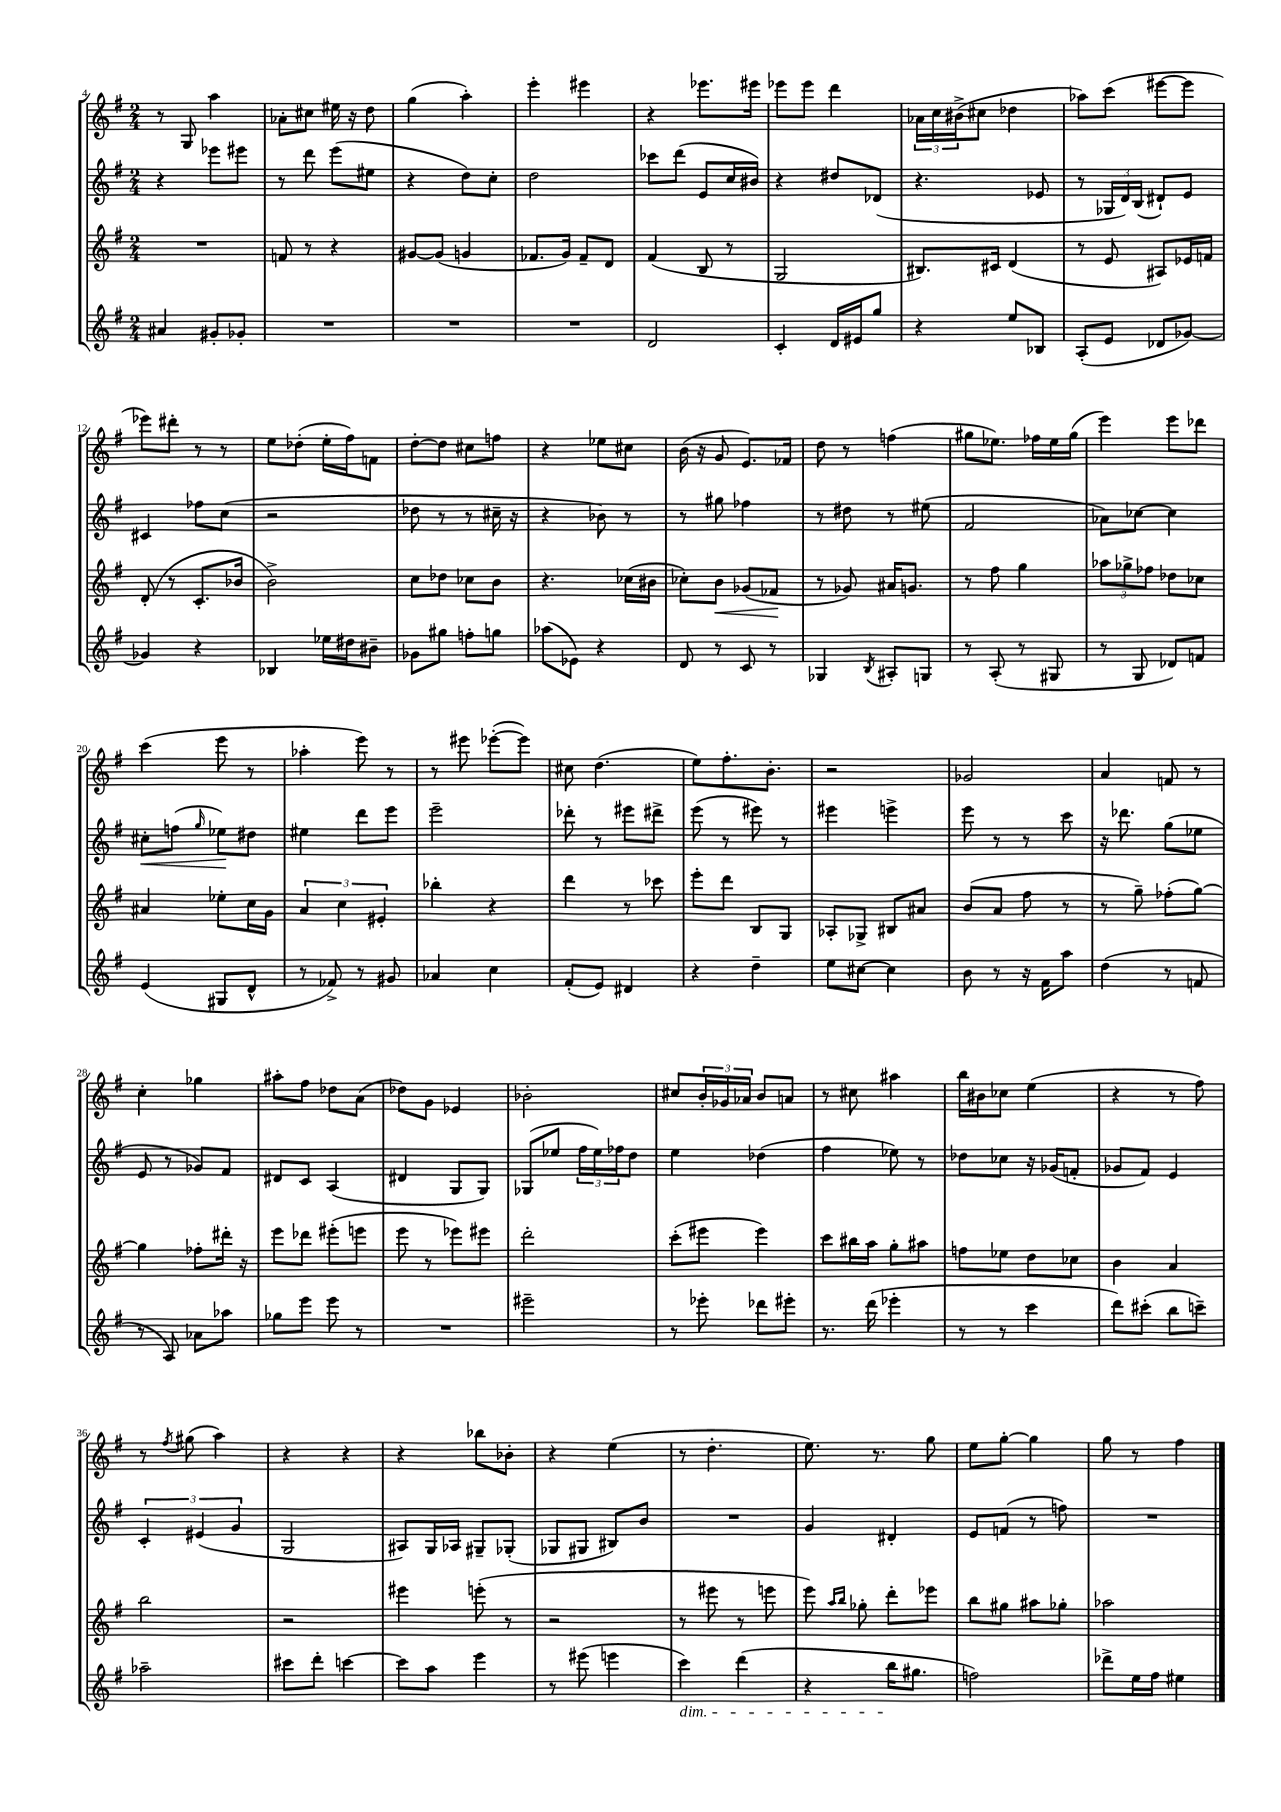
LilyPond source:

<<
\new StaffGroup <<
\new Staff = "s0" {
    \clef treble \key g \major \numericTimeSignature \time 2/4
    r8 g8 a''4 |
    aes'8-. cis''8 eis''16 r16 d''8 |
    g''4( a''4-.) |
    e'''4-. eis'''4 |
    r4 ees'''8. eis'''16 |
    ees'''8 ees'''8 d'''4 |
    \tuplet 3/2 { aes'16 c''16 bis'16->( } cis''8 des''4 |
    aes''8) c'''8( eis'''8~ eis'''8 |
    ees'''8) dis'''8-. r8 r8 |
    e''8 des''8-.( e''16-. fis''16) f'8 |
    d''8~-. d''8 cis''8 f''8 |
    r4 ees''8 cis''8 |
    b'16( r16 g'8 e'8.) fes'16 |
    d''8 r8 f''4( |
    gis''8 ees''8.) fes''16 ees''16 gis''16( |
    e'''4) e'''8 des'''8 |
    c'''4( e'''8 r8 |
    aes''4-. e'''8) r8 |
    r8 eis'''8 ees'''8~-.( ees'''8) |
    cis''8 d''4.( |
    e''8) fis''8.-. b'8.-. |
    r2 |
    ges'2 |
    a'4 f'8 r8 |
    c''4-. ges''4 |
    ais''8-. fis''8 des''8 a'8( |
    des''8) g'8 ees'4 |
    bes'2-. |
    cis''8 \tuplet 3/2 { b'16-. ges'16 aes'16 } b'8 a'8 |
    r8 cis''8 ais''4 |
    b''16 bis'16 ces''8 e''4( |
    r4 r8 fis''8) |
    r8 \acciaccatura { fis''8 } gis''8( a''4) |
    r4 r4 |
    r4 bes''8 bes'8-. |
    r4 e''4( |
    r8 d''4.-. |
    e''8.) r8. g''8 |
    e''8 g''8~-. g''4 |
    g''8 r8 fis''4 \bar "|." |
}
\new Staff = "s1" {
    \clef treble \key g \major \numericTimeSignature \time 2/4
    r4 ees'''8 eis'''8 |
    r8 d'''8 e'''8( eis''8 |
    r4 d''8) c''8-. |
    d''2 |
    ces'''8 d'''8( e'8 c''16 bis'16) |
    r4 dis''8 des'8( |
    r4. ees'8 |
    r8 \tuplet 3/2 { ges16 d'16) b16( } dis'8-!) e'8 |
    cis'4 fes''8 c''8( |
    r2 |
    des''8 r8 r8 cis''16-- r16 |
    r4 bes'8) r8 |
    r8 gis''8 fes''4 |
    r8 dis''8 r8 eis''8( |
    fis'2 |
    aes'8) ces''8~ ces''4 |
    cis''8-.\< f''8( \grace { g''16 } ees''8\!) dis''8 |
    eis''4 d'''8 e'''8 |
    e'''2-- |
    des'''8-. r8 eis'''8 dis'''8-> |
    e'''8( r8 eis'''8) r8 |
    eis'''4 e'''4-> |
    e'''8 r8 r8 c'''8 |
    r16 des'''8. g''8( ees''8 |
    e'8 r8 ges'8) fis'8 |
    dis'8 c'8 a4( |
    dis'4 g8 g8) |
    ges8( ees''8 \tuplet 3/2 { fis''16 ees''16) fes''16 } d''8 |
    e''4 des''4( |
    fis''4 ees''8) r8 |
    des''8 ces''8 r16 ges'16( f'8-. |
    ges'8 fis'8) e'4 |
    \tuplet 3/2 { c'4-. eis'4( g'4 } |
    g2 |
    ais8) g16 aes16 gis8-- ges8-.( |
    ges8 gis8 bis8) b'8 |
    R2 |
    g'4 dis'4-. |
    e'8 f'8( r8 f''8) |
    R2 \bar "|." |
}
\new Staff = "s2" {
    \clef treble \key g \major \numericTimeSignature \time 2/4
    R2 |
    f'8 r8 r4 |
    gis'8~ gis'8( g'4 |
    fes'8. g'16) fes'8-- d'8 |
    fis'4( b8 r8 |
    g2 |
    bis8.) cis'16 d'4( |
    r8 e'8 ais8) ees'16 f'16 |
    d'8-.( r8 c'8.-. bes'16 |
    b'2->) |
    c''8 des''8 ces''8 b'8 |
    r4. ces''16( bis'16 |
    ces''8-.) b'8\< ges'8( fes'8\! |
    r8 ges'8) ais'16 g'8. |
    r8 fis''8 g''4 |
    \tuplet 3/2 { aes''8 ges''8-> fes''8 } des''8 ces''8 |
    ais'4 ees''8-. c''16 g'16 |
    \tuplet 3/2 { a'4 c''4 eis'4-. } |
    bes''4-. r4 |
    d'''4 r8 ces'''8 |
    e'''8-. d'''8 b8 g8 |
    aes8-. ges8-> bis8 ais'8 |
    b'8( a'8 fis''8 r8 |
    r8 g''8--) fes''8-.( g''8~) |
    g''4 fes''8-. dis'''16-. r16 |
    e'''8 des'''8 eis'''8-.( e'''8 |
    e'''8 r8 ees'''8) eis'''8 |
    d'''2-. |
    c'''8-.( eis'''8 eis'''4) |
    c'''8 bis''16 a''16 g''8-. ais''8 |
    f''8 ees''8 d''8 ces''8 |
    b'4 a'4 |
    b''2 |
    r2 |
    eis'''4 e'''8-.( r8 |
    r2 |
    r8 eis'''8 r8 e'''8 |
    e'''8) \grace { a''16 b''16 } ges''8-. d'''8-. ees'''8 |
    b''8 gis''8 ais''8 ges''8-. |
    aes''2 \bar "|." |
}
\new Staff = "s3" {
    \clef treble \key g \major \numericTimeSignature \time 2/4
    ais'4 gis'8-. ges'8-. |
    R2 |
    R2 |
    R2 |
    d'2 |
    c'4-. d'16 eis'16 g''8 |
    r4 e''8 bes8 |
    a8-.( e'8 des'8 ges'8~) |
    ges'4 r4 |
    bes4 ees''16 dis''16 bis'8-- |
    ges'8 gis''8 f''8-. g''8 |
    aes''8( ees'8) r4 |
    d'8 r8 c'8 r8 |
    ges4 \acciaccatura { b8 } ais8-. g8 |
    r8 a8-.( r8 gis8 |
    r8 g8 des'8) f'8 |
    e'4( gis8 d'8-^ |
    r8 fes'8->) r8 gis'8 |
    aes'4 c''4 |
    fis'8-.( e'8) dis'4 |
    r4 d''4-- |
    e''8 cis''8~ cis''4 |
    b'8 r8 r16 fis'16 a''8 |
    d''4( r8 f'8 |
    r8 a8) aes'8 aes''8 |
    ges''8 e'''8 e'''8 r8 |
    R2 |
    eis'''2-- |
    r8 ees'''8-. des'''8 eis'''8-. |
    r8. d'''16( ees'''4-. |
    r8 r8 c'''4 |
    d'''8) cis'''8-.( b''8 c'''8--) |
    aes''2-- |
    cis'''8 d'''8-. c'''4~ |
    c'''8 a''8 e'''4 |
    r8 eis'''8( e'''4 |
    c'''4\dim) d'''4( |
    r4 b''16\! gis''8. |
    f''2) |
    des'''8-> e''16 fis''16 eis''4 \bar "|." |
}
>>
>>
\layout { \context { \Score currentBarNumber = #4 } }
